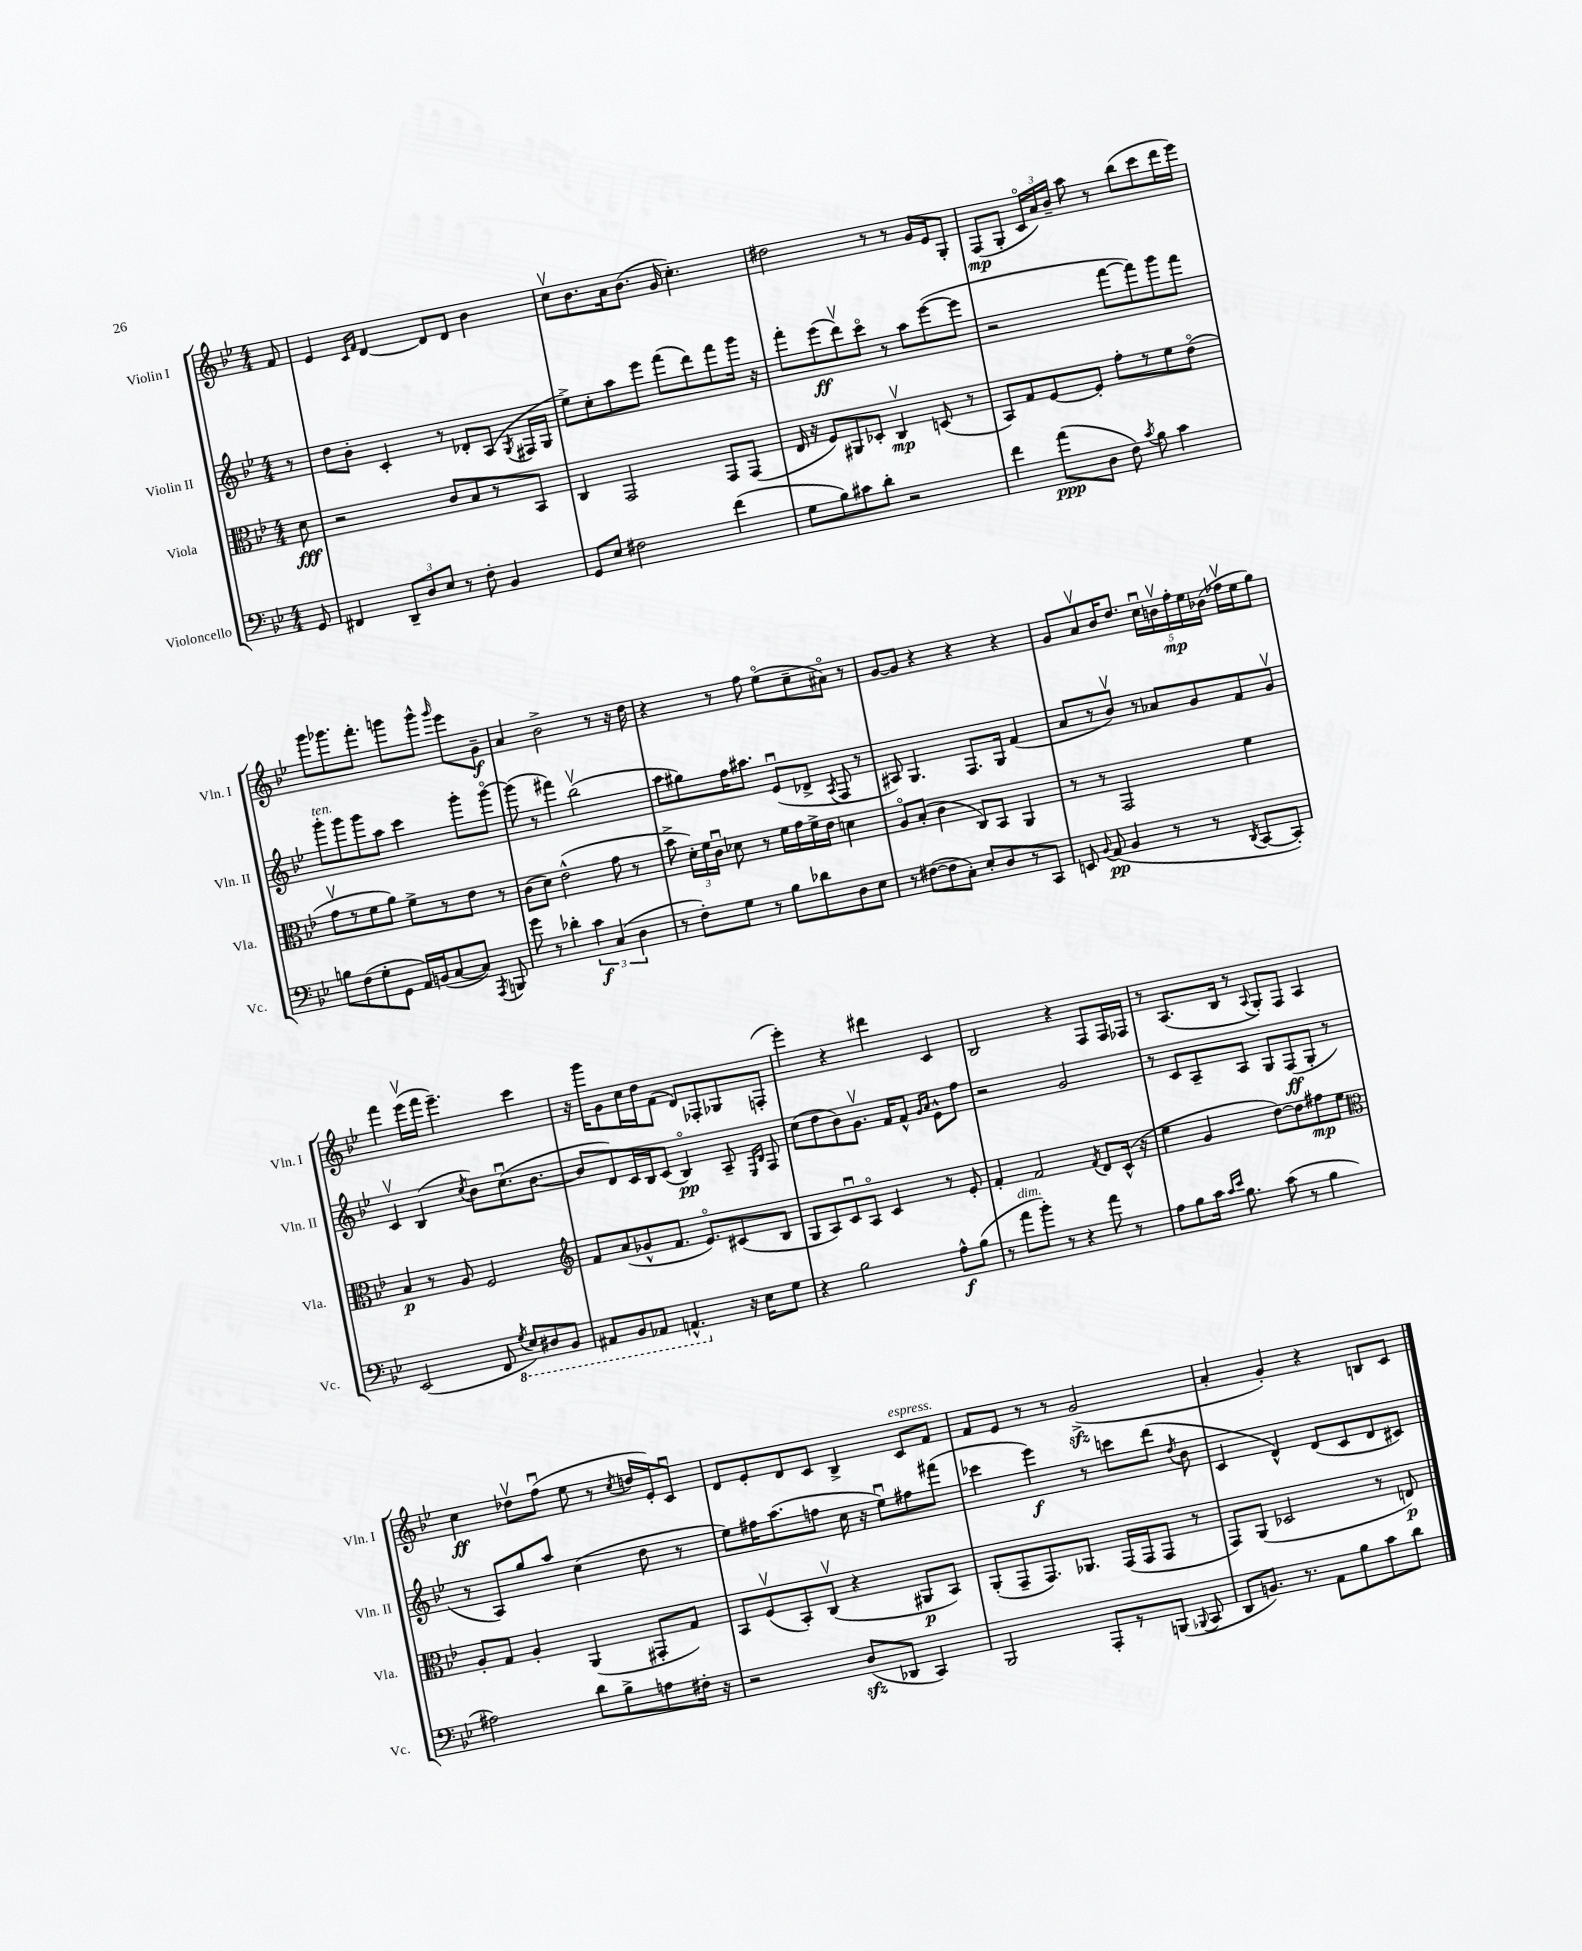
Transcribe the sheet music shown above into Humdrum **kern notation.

**kern	**kern	**kern	**kern
*staff4	*staff3	*staff2	*staff1
*clefF4	*clefC3	*clefG2	*clefG2
*k[b-e-]	*k[b-e-]	*k[b-e-]	*k[b-e-]
*M4/4	*M4/4	*M4/4	*M4/4
8GG	8d	8r	8f
=	=	=	=
4FF#	2r	8dd	4e-
.	.	8b-'	.
.	.	.	16qqc
.	.	.	16qqf
12DD~	.	4c'	[4d
12D	.	.	.
12E-	.	.	.
8r	8c	8r	8d]
8F'	8B-	8d-'	8d
4BB-	8r	(8A	4b-
.	.	8qG	.
.	8BB-	16F#	.
.	.	16G	.
=	=	=	=
8GG	4C	8ee-^)	8ccv
8E-	.	8cc'	8.b-
2F#	2GG	8aa	.
.	.	.	16a
.	.	8eee-	(8.b-
.	.	(8fff	.
.	.	.	16g
.	.	8ddd)	4.cc')
(4f	8GG	8fff	.
.	(8GG	16ggg	.
.	.	16r	.
=	=	=	=
8G	16E-	8fff'	2dd#
.	16r	.	.
8B-)	8F)	(8eee-	.
8c#	8AA#	8dddv)	.
8d'	8D-'	8ccco	.
2r	4Cv	8r	8r
.	.	8aa	8r
.	(8D	([8eee-	16g
.	.	.	16e-
.	8r	8eee-]	8G'
=	=	=	=
4f	8BB-)	2r	(8F
.	8G	.	8G'
(8a	[8F	.	24co
.	.	.	24a)
.	.	.	24b-~
8D	8F']	.	8aa
8F)	8g'	[8fff	8r
8qc	.	.	.
8B-	8r	8fff])	(8bb-
4c	8f	8ggg	8ccc
.	(8e-o	8fff	16ddd
.	.	.	16eee-)
=	=	=	=
8B	8gv	8ggg'	8ggg
(8F	8r	8ggg	8.ggg-
8G'	8f	8ggg	.
.	.	.	8.fff'
8GG	8a)	8aa	.
16AA)	8f^	4ccc	8ggg
(16BB	.	.	.
[8C	8r	.	8ggg^^
.	.	.	16qqggg
8C])	8e-	8ggg'	8eee-
8qAAA	.	.	.
8BBB	8r	[8gggo	8g~
=	=	=	=
8g	(8c	(8ggg]	4a
8r	8d)	8r	.
4d-'	(2e-^^	4fff#)	2b-^
6c	.	(2bb-v	.
(6C	.	.	.
.	8g	.	8r
6D	.	.	.
.	8r	.	16r
.	.	.	16dd
=	=	=	=
8r	8b-^	8aa	4r
8F')	24d')	8gg#)	.
.	24f	.	.
.	24cu	.	.
8G	8d-	16ff	8r
.	.	8.aa#	.
8r	8r	.	8ff
8B-	16f	(8e-u	(8ee-o
.	16g	.	.
8d-	16f^	8d-^	8cc~
.	16e-	.	.
.	.	8qA	.
8D	4d	8F	8a#o)
8E-	.	8r	8r
=	=	=	=
8r	8Ao	8A#)	[8g
([8F#	(8B-'	4.G	8g]
8F#]	4c	.	4r
8C')	.	.	.
8E-'	8C)	8.F	4r
8D	8BB-	.	.
.	.	16G	.
8r	4AA	(4f	4r
8CC	.	.	.
=	=	=	=
8EE	8r	8a	8g
8qqBB-	.	.	.
(8AA	8r	8r	8av
4BB-	2GG	8b-v)	16b-
.	.	.	8.dd
.	.	8r	.
8r	.	8a-	20ccu
.	.	.	20bv
.	.	.	20ff'
8r	.	8g	.
.	.	.	20ee-
.	.	.	(20b-
8qDD	.	.	.
[8CC	4f	8f	16ff-v
.	.	.	16ee-
8CC'])	.	8gv	8gg)
=	=	=	=
(2EE-	4B-	4cv	4fff
.	8r	(4B-	(16eee-v
.	.	.	16fff
.	8A	.	4.eee-~)
.	.	8qcc	.
8FF	2F	8b-)	.
8qGG	.	.	.
8EE-)	.	(8.ccu	.
8DD#	.	.	4ccc
.	.	[8.b-	.
8BBB-	.	.	.
=	=	=	=
*	*clefG2	*	*
8AAA#	8f	8b-]	16r
.	.	.	16ggg
8BBB-	(8a	8d)	8g
8AAA-	8g-^^	16c	16cc
.	.	16B-	16dd
4.AAA^^	8.f	(8c	(8f
.	.	4B-o)	8d)
.	8.e-o)	.	.
.	.	.	8F-'
16r	(8c#	8A~	8G-
16E-	.	.	.
.	.	16qqE-	.
.	.	16qqB-	.
8G	8B-	8F	(8F'
=	=	=	=
4r	8G	(8cc	4eee-')
.	8A)	8dd	.
2B-	8cu	8b-)	4r
.	8Ao	8.gv	.
.	4c	.	4ddd#
.	.	16f	.
.	.	8f^^	.
.	.	16qqg	.
.	.	16qqa	.
8A^^	8r	8e-^^	4c
(8B-	8e-'	8ff	.
=	=	=	=
8r	4f'	2r	2B-
8a	.	.	.
8b-')	2f	.	.
8r	.	.	.
4r	.	2g	4r
.	8qf	.	.
8a	8d	.	8F
8r	(16c^^	.	16F
.	16r	.	16F-
=	=	=	=
8A	4ee-	8r	8r
8B-	.	8c	(8.A
16c	4g	8A~	.
16qqc	.	.	.
16qqe-	.	.	.
8.B-	.	.	16B-
.	.	8A	8r
.	.	.	8qqA
(8c	[8dd)	8G	8G')
8r	8dd]	(8F	8F
4B-	8ff#	8G'	4A
.	8ee-	8r	.
=	=	=	=
*	*clefC3	*	*
2A#)	8A'	8r	4cc
.	8G	8A)	.
.	4A'	8gg	8dd-v
.	.	8aa	(8ffu
8d	(4AA	(4cc	8ee-
8B-^	.	.	8r
.	.	.	8qcc
8A	8GG#'	8dd	16dd
.	.	.	16e-')
16F#'	8G)	8r	8cu
16r	.	.	.
=	=	=	=
2r	8BB-	8ee-)	8d
.	(8Fv	16ff#	8e-'
.	.	(8.aa	.
.	8BB-')	.	8d
.	(8Cv	8ff	8c
(8D	4r	16cc	4B-^
.	.	16r	.
8DD-	.	8ee-u)	.
4CC)	8AA#	8ff#	8c
.	8BB-)	(8fff#	8f
=	=	=	=
2BBB-	(8AA'	4ccc-	8f
.	8GG~	.	8e-
.	8.GG)	4eee-)	8r
.	.	.	8r
.	8.AA-	.	.
8AAA'	.	8r	(2g^
8r	(16GG	8ccc	.
.	16GG	.	.
(8BBB	8GG	(8ddd	.
8qqBBB-	.	8qdd	.
8CC	8r	8b-	.
=	=	=	=
8DD	8GG)	4c	4a'
8.BB)	(8AA	.	.
.	2D-	4d^^)	4g')
8.r	.	.	.
8AA	.	(8d	4r
8B-	.	8c	.
8c	8r	8d	8B
8d	8E)	8c#)	8c
==	==	==	==
*-	*-	*-	*-
